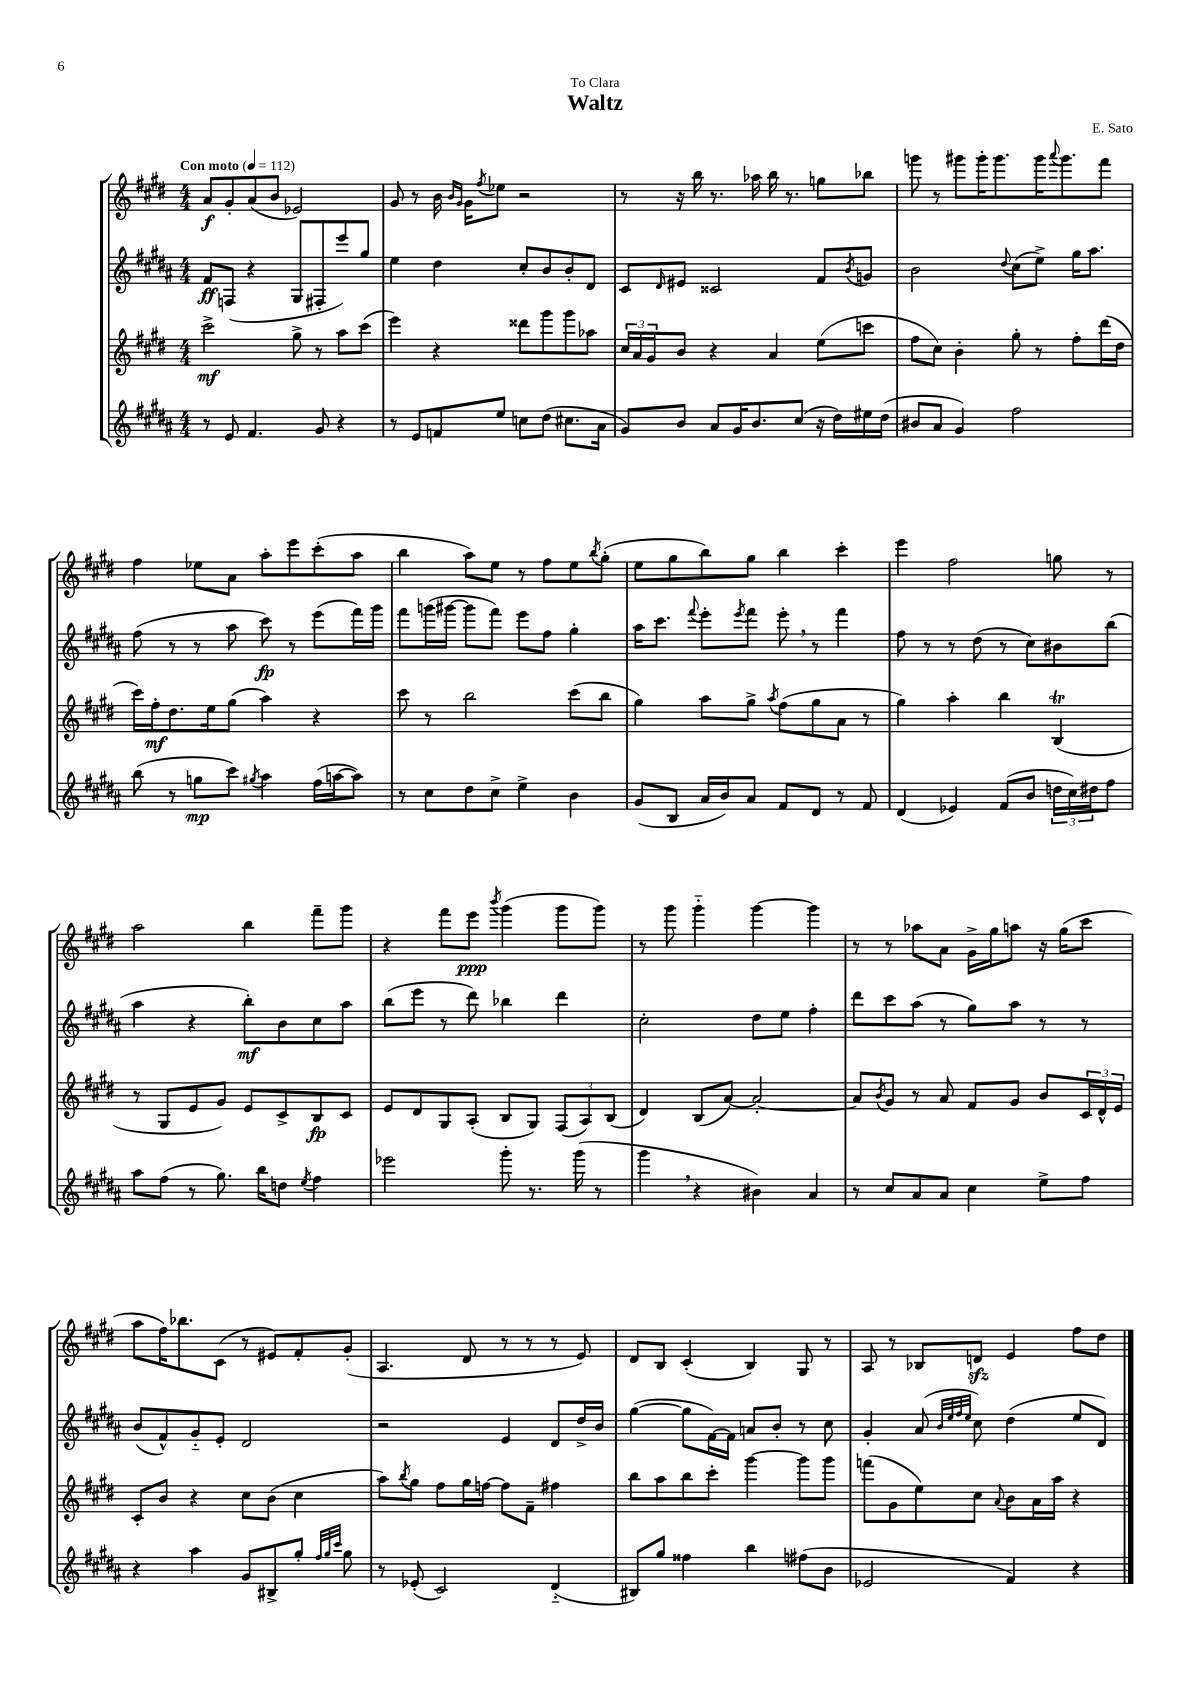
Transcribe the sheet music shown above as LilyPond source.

\header { title = "Waltz" composer = "E. Sato" dedication = "To Clara" }
<<
\new StaffGroup <<
\new Staff = "s0" {
    \clef treble \key e \major \numericTimeSignature \time 4/4 \tempo "Con moto" 4 = 112
    a'8\f gis'8-. a'8( b'8 ees'2) |
    gis'8 r8 b'16 \grace { b'16 gis'16 } gis'16 \acciaccatura { fis''8 } ees''8 r2 |
    r8 r16 b''16 r8. aes''16 b''16 r8. g''8 bes''8 |
    g'''8 r8 gis'''8 gis'''16-. gis'''8. gis'''16 \appoggiatura { a'''8 } gis'''8. fis'''8 |
    fis''4 ees''8 a'8 a''8-. e'''8 cis'''8-.( a''8 |
    b''4 a''8) e''8 r8 fis''8 e''8 \acciaccatura { b''8 } gis''8-.( |
    e''8 gis''8 b''8) gis''8 b''4 cis'''4-. |
    e'''4 fis''2 g''8 r8 |
    a''2 b''4 fis'''8-- gis'''8 |
    r4 fis'''8 e'''8\ppp \acciaccatura { b'''8 } gis'''4( gis'''8 gis'''8) |
    r8 gis'''8 gis'''4-_ gis'''4~ gis'''4 |
    r8 r8 aes''8 a'8 gis'16-> gis''16 a''8 r16 gis''16( cis'''8 |
    a''8 fis''16) bes''8. cis'8( r8 eis'8) fis'8-. gis'8-.( |
    a4. dis'8 r8 r8 r8 e'8) |
    dis'8 b8 cis'4-.( b4) gis8 r8 |
    a8 r8 bes8 d'8\sfz e'4 fis''8 dis''8 \bar "|." |
}
\new Staff = "s1" {
    \clef treble \key b \major \numericTimeSignature \time 4/4
    fis'8\ff f8( r4 gis8 fis8-. e'''8) gis''8 |
    e''4 dis''4 cis''8-. b'8 b'8-. dis'8 |
    cis'8 \grace { dis'16 } eis'8 cisis'2 fis'8 \acciaccatura { b'8 } g'8 |
    b'2 \appoggiatura { dis''8 } cis''8( e''8->) gis''16 ais''8. |
    fis''8( r8 r8 ais''8 cis'''8\fp) r8 e'''8( fis'''16) gis'''16 |
    fis'''8 g'''16( gis'''16~ gis'''8 fis'''8) e'''8 fis''8 gis''4-. |
    ais''16 cis'''8. \appoggiatura { fis'''8 } e'''8-. \acciaccatura { e'''8 } fis'''8 e'''8-. \breathe r8 fis'''4 |
    fis''8 r8 r8 dis''8( r8 cis''8) bis'8 b''8( |
    ais''4 r4 b''8-.\mf) b'8 cis''8 ais''8 |
    b''8( e'''8 r8 dis'''8) bes''4 dis'''4 |
    cis''2-. dis''8 e''8 fis''4-. |
    dis'''8 cis'''8 ais''8( r8 gis''8) ais''8 r8 r8 |
    b'8( fis'8-^) gis'8-_ e'8-. dis'2 |
    r2 e'4 dis'8 dis''16-> b'16 |
    gis''4~( gis''8 fis'16~) fis'16 a'8 b'8-. r8 cis''8 |
    gis'4-. ais'8( \grace { b'32 e''32 fis''32 e''32 } cis''8) dis''4( e''8 dis'8) \bar "|." |
}
\new Staff = "s2" {
    \clef treble \key e \major \numericTimeSignature \time 4/4
    cis'''2->\mf gis''8-> r8 a''8 cis'''8( |
    e'''4) r4 disis'''8 gis'''8 gis'''8 aes''8 |
    \tuplet 3/2 { cis''16 a'16 gis'16 } b'8 r4 a'4 e''8( c'''8 |
    fis''8 cis''8) b'4-. gis''8-. r8 fis''8-. dis'''16( dis''16 |
    cis'''16) fis''16-.\mf dis''8. e''16 gis''8( a''4) r4 |
    cis'''8 r8 b''2 cis'''8( b''8 |
    gis''4) a''8 gis''8-> \acciaccatura { a''8 } fis''8( gis''8 a'8 r8 |
    gis''4) a''4-. b''4 b4\trill( |
    r8 gis8 e'8 gis'8) e'8 cis'8-> b8\fp cis'8 |
    e'8 dis'8 gis8 a8-.( b8 gis8) \tuplet 3/2 { fis8( a8) b8( } |
    dis'4) b8( a'8~) a'2~-. |
    a'8 \acciaccatura { b'8 } gis'8 r8 a'8 fis'8 gis'8 b'8 \tuplet 3/2 { cis'16 dis'16-^ e'16 } |
    cis'8-. b'8 r4 cis''8 b'8( cis''4 |
    a''8) \acciaccatura { b''8 } gis''8 fis''8 gis''16 f''16~ f''8 fis'8-- fis''4 |
    b''8 a''8 b''8 cis'''8-. gis'''4~ gis'''8 gis'''8 |
    f'''8( gis'8 e''8) cis''8 \appoggiatura { a'8 } b'8 a'16 a''16 r4 \bar "|." |
}
\new Staff = "s3" {
    \clef treble \key b \major \numericTimeSignature \time 4/4
    r8 e'8 fis'4. gis'8 r4 |
    r8 e'8 f'8 e''8 c''8 dis''8( cis''8. ais'16 |
    gis'8) b'8 ais'8 gis'16 b'8. cis''8( r16 dis''16) eis''16 dis''16( |
    bis'8 ais'8 gis'4) fis''2 |
    b''8( r8 g''8\mp cis'''8) \acciaccatura { gis''8 } ais''4 fis''16( a''16~ a''8) |
    r8 cis''8 dis''8 cis''8-> e''4-> b'4 |
    gis'8( b8 ais'16 b'16) ais'8 fis'8 dis'8 r8 fis'8 |
    dis'4( ees'4) fis'8( b'8 \tuplet 3/2 { d''16 cis''16) dis''16 } fis''8 |
    ais''8 fis''8( r8 gis''8.) b''16 d''8 \acciaccatura { e''8 } fis''4 |
    ees'''2 gis'''8-. r8. gis'''16( r8 |
    gis'''4 \breathe r4 bis'4) ais'4 |
    r8 cis''8 ais'8 ais'8 cis''4 e''8-> fis''8 |
    r4 ais''4 gis'8 bis8-> gis''8-. \grace { fis''32 gis''32 cis'''32 } gis''8 |
    r8 ees'8-.( cis'2) dis'4-_( |
    bis8) gis''8 fisis''4 b''4 fis''8( b'8 |
    ees'2 fis'4) r4 \bar "|." |
}
>>
>>
\layout { \context { \Score \remove "Bar_number_engraver" } }
